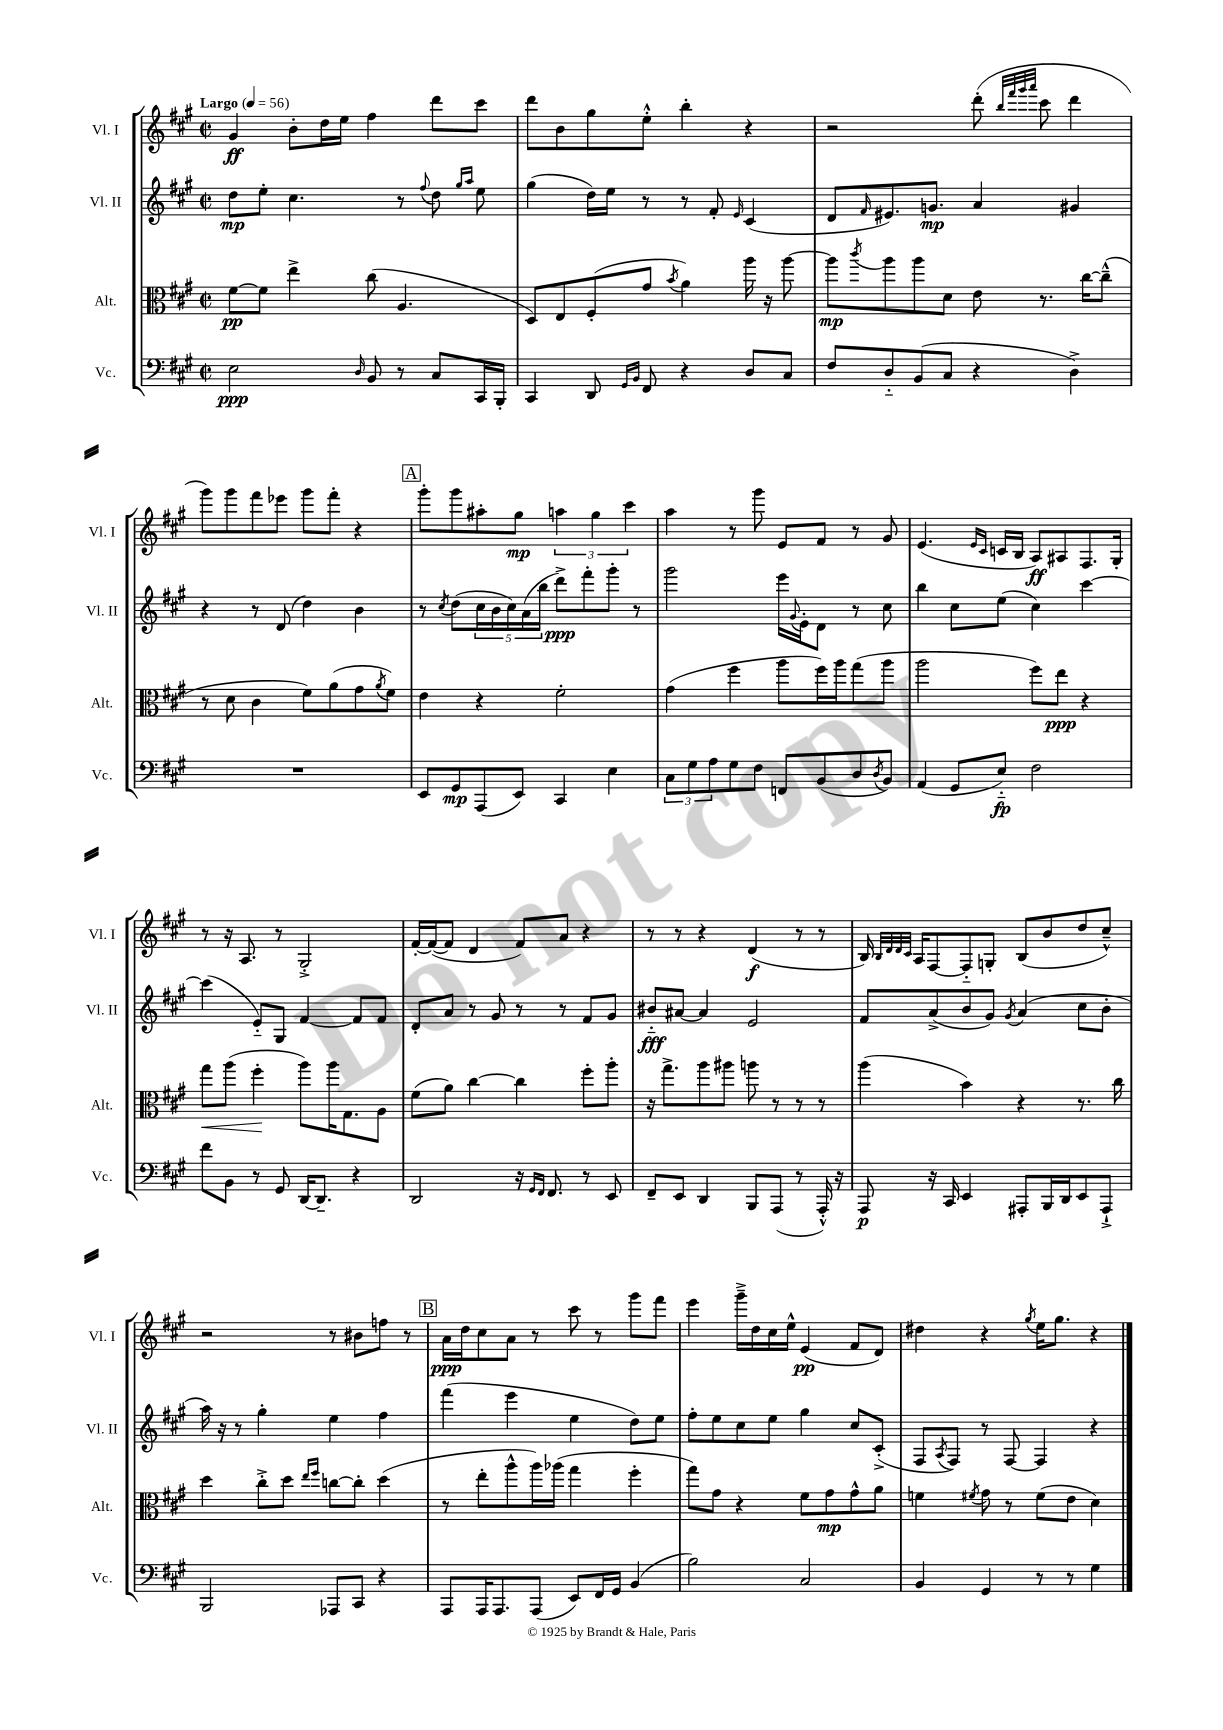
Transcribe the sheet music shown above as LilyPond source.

<<
\new StaffGroup <<
\new Staff = "s0" \with { instrumentName = "Vl. I" shortInstrumentName = "Vl. I" } {
    \clef treble \key a \major \defaultTimeSignature \time 2/2 \tempo "Largo" 4 = 56
    gis'4\ff b'8-. d''16 e''16 fis''4 d'''8 cis'''8 |
    d'''8 b'8 gis''8 e''8-.-^ b''4-. r4 |
    r2 d'''8-.( \grace { b''32 fis'''32 gis'''32 a'''32 } cis'''8 d'''4 |
    gis'''8) gis'''8 fis'''8 ees'''8 gis'''8 fis'''8-. r4 |
    \mark \markup { \box "A" } gis'''8-. gis'''8 ais''8-. gis''8\mp \tuplet 3/2 { a''4 gis''4 cis'''4 } |
    a''4 r8 gis'''8 e'8 fis'8 r8 gis'8 |
    e'4.( \grace { e'16 cis'16 } c'16 b16 a8\ff) ais8 fis8. gis16-. |
    r8 r16 a8. r8 gis2-.-> |
    fis'16~-. fis'16~( fis'8 d'4 fis'8) a'8 r4 |
    r8 r8 r4 d'4\f( r8 r8 |
    b16) \grace { b32 d'32 d'32 cis'32 } a16 fis8~ fis8-_ g8-. b8( b'8 d''8 cis''8---^) |
    r2 r8 bis'8 f''8 r8 |
    \mark \markup { \box "B" } a'16\ppp d''16 cis''8 a'8 r8 cis'''8 r8 gis'''8 fis'''8 |
    e'''4 gis'''16---> d''16 cis''16 e''16-^ e'4\pp( fis'8 d'8) |
    dis''4 r4 \acciaccatura { gis''8 } e''16 gis''8. r4 \bar "|." |
}
\new Staff = "s1" \with { instrumentName = "Vl. II" shortInstrumentName = "Vl. II" } {
    \clef treble \key a \major \defaultTimeSignature \time 2/2
    d''8\mp e''8-. cis''4. r8 \appoggiatura { fis''8 } d''8 \grace { gis''16 a''16 } e''8 |
    gis''4( d''16) e''16 r8 r8 fis'8-. \grace { e'16 } cis'4( |
    d'8 \grace { fis'16 } eis'8.) g'8.\mp a'4 gis'4 |
    r4 r8 d'8( d''4) b'4 |
    \mark \markup { \box "A" } r8 \acciaccatura { cis''8 } d''8( \tuplet 5/4 { cis''16 b'16 cis''16) a'16( b''16 } d'''8->\ppp) fis'''8-. gis'''8-. r8 |
    gis'''2 e'''16 \appoggiatura { gis'8 } e'16-. d'8 r8 cis''8 |
    b''4 cis''8 e''8( cis''4) cis'''4~ |
    cis'''4( e'8-_) gis8 fis'4~ fis'8 fis'8 |
    d'8-. a'8 r8 gis'8 r8 r8 fis'8 gis'8 |
    bis'8-_\fff ais'8~ ais'4 e'2 |
    fis'8 a'8->( b'8 gis'8) \acciaccatura { gis'8 } a'4( cis''8 b'8-. |
    a''16) r16 r8 gis''4-. e''4 fis''4 |
    \mark \markup { \box "B" } fis'''4( e'''4 e''4 d''8) e''8 |
    fis''8-. e''8 cis''8 e''8 gis''4 cis''8 cis'8-.->( |
    fis8 \acciaccatura { a8 } fis8) r8 fis8~ fis4 r4 \bar "|." |
}
\new Staff = "s2" \with { instrumentName = "Alt." shortInstrumentName = "Alt." } {
    \clef alto \key a \major \defaultTimeSignature \time 2/2
    fis'8~\pp fis'8 e''4-> cis''8( a4. |
    d8) e8 fis8-.( gis'8 \acciaccatura { b'8 } a'4) a''16 r16 a''8~ |
    a''8\mp \acciaccatura { cis'''8 } a''8 a''8 d'8 e'8 r8. cis''16~ cis''8---^( |
    r8 d'8 cis'4 fis'8) a'8( gis'8 \acciaccatura { a'8 } fis'8) |
    \mark \markup { \box "A" } e'4 r4 fis'2-. |
    gis'4( fis''4 a''8 fis''16) a''16 gis''8( a''8 |
    a''2 fis''8) e''8\ppp r4 |
    gis''8\< a''8( fis''4-.\! a''8) a''16 gis8. a8 |
    fis'8( a'8) cis''4~ cis''4 fis''8-. a''8-. |
    r16 gis''8.-> a''8 ais''8 a''8 r8 r8 r8 |
    a''4( b'4) r4 r8. cis''16 |
    d''4 cis''8-.-> d''8 \grace { e''16 fis''16 } c''8~ c''8-. d''4( |
    \mark \markup { \box "B" } r8 e''8-. a''8-^ a''16) aes''16( gis''4 fis''4-. |
    gis''8) gis'8 r4 fis'8 gis'8\mp gis'8-^ a'8 |
    f'4 \acciaccatura { fis'8 } gis'8 r8 fis'8( e'8 d'4) \bar "|." |
}
\new Staff = "s3" \with { instrumentName = "Vc." shortInstrumentName = "Vc." } {
    \clef bass \key a \major \defaultTimeSignature \time 2/2
    e2\ppp \grace { d16 } b,8 r8 cis8 cis,16 b,,16-. |
    cis,4 d,8 \grace { gis,16 b,16 } fis,8 r4 d8 cis8 |
    fis8 d8-_ b,8( cis8 r4 d4->) |
    R1 |
    \mark \markup { \box "A" } e,8 gis,8\mp a,,8( e,8) cis,4 e4 |
    \tuplet 3/2 { cis8 gis8 a8 } gis8 fis8 f,8 b,8( d8 \acciaccatura { d8 } b,8) |
    a,4( gis,8 e8-_\fp) fis2 |
    fis'8 b,8 r8 gis,8 d,16~ d,8.-- r4 |
    d,2 r16 \grace { gis,16 fis,16 } fis,8. r8 e,8 |
    fis,8-- e,8 d,4 b,,8 a,,8( r8 a,,16-.-^) r16 |
    a,,8\p r16 cis,16 e,4 ais,,8-. b,,16 d,16 e,8 ais,,8-!-> |
    b,,2 aes,,8 cis,8 r4 |
    \mark \markup { \box "B" } a,,8 a,,16 a,,8. a,,8( e,8) fis,16 gis,16 b,4( |
    b2) cis2 |
    b,4 gis,4 r8 r8 gis4 \bar "|." |
}
>>
>>
\layout { \context { \Score \remove "Bar_number_engraver" } }
